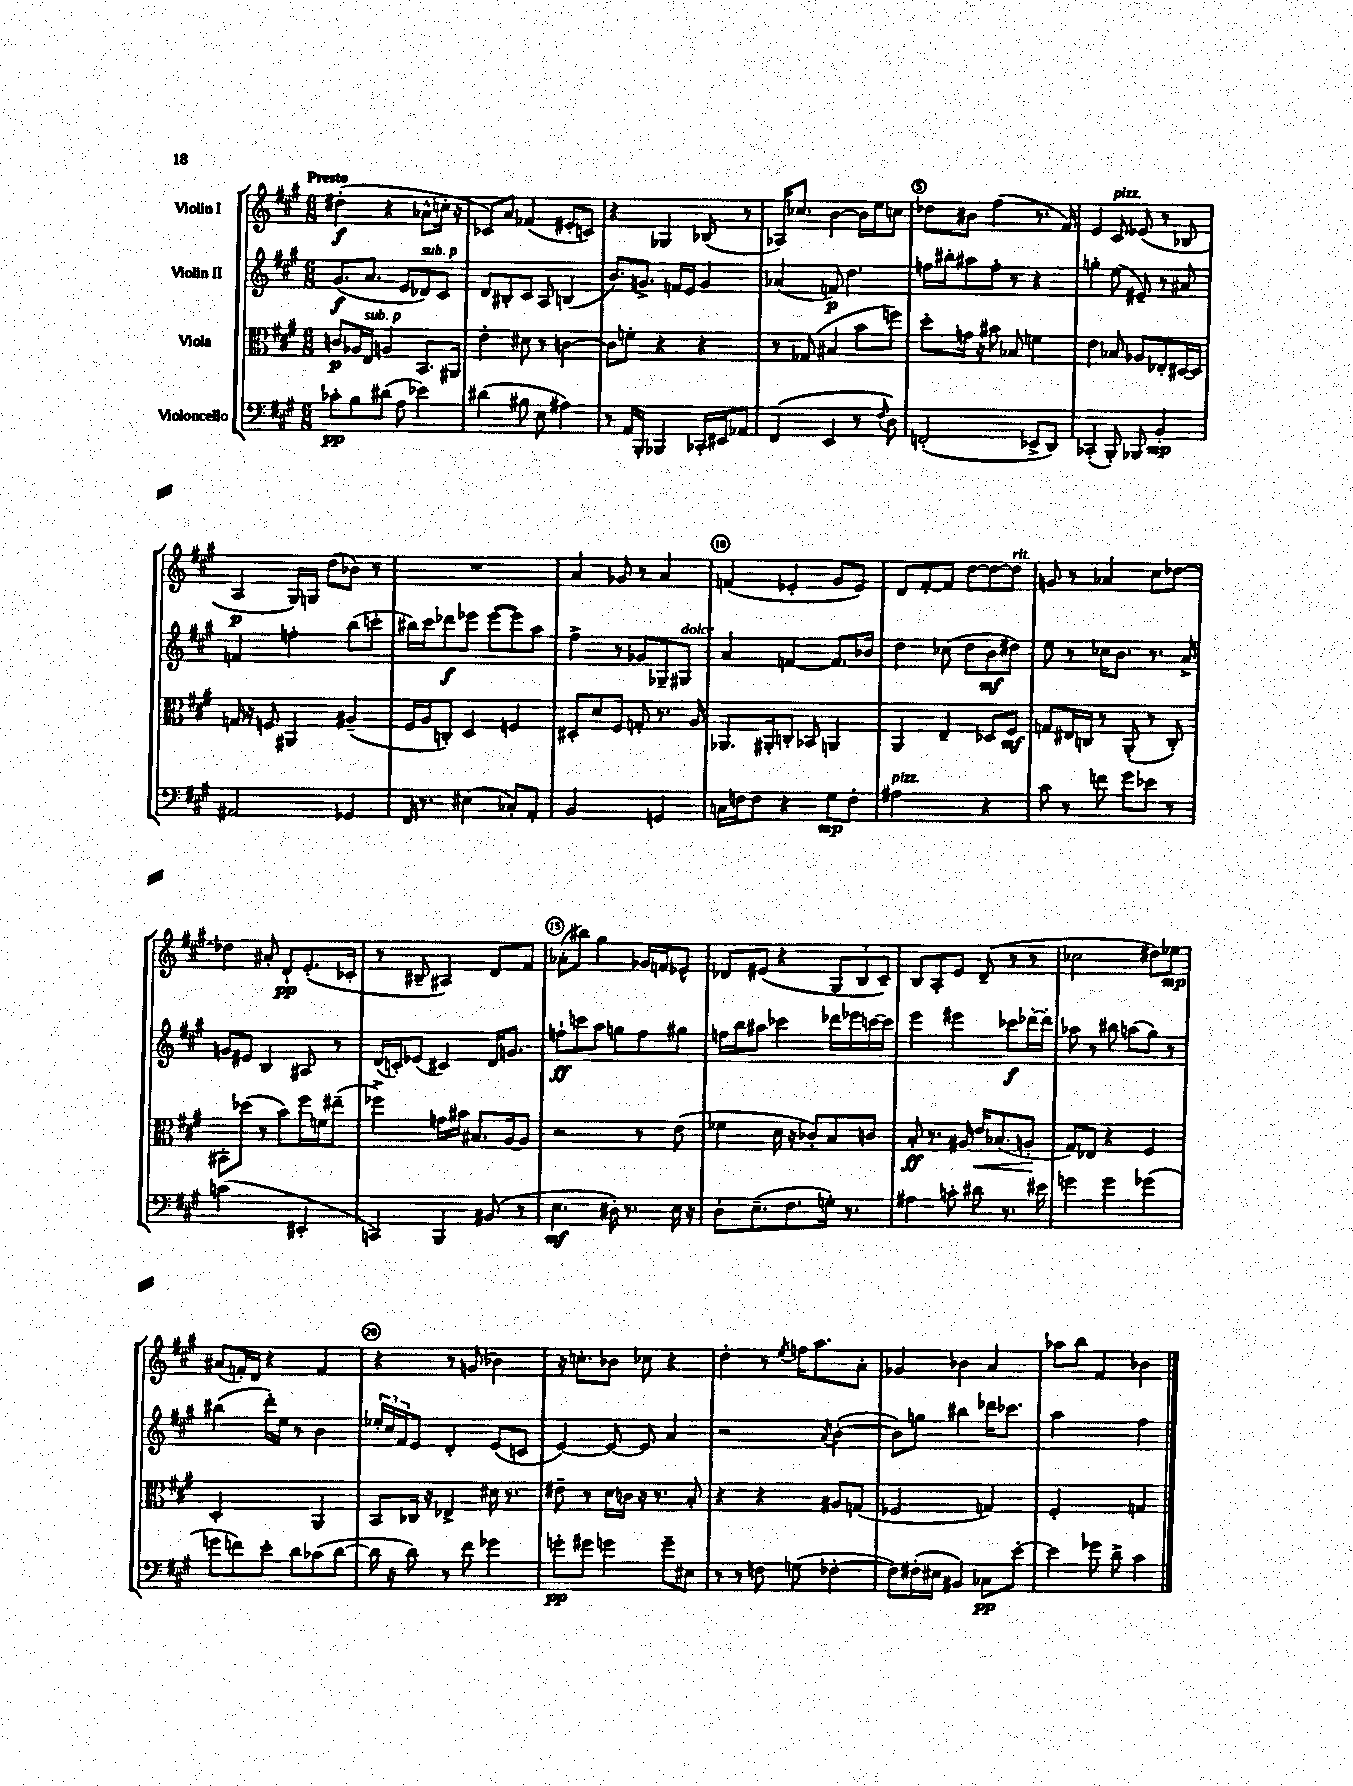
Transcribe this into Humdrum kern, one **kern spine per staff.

**kern	**kern	**kern	**kern
*staff4	*staff3	*staff2	*staff1
*clefF4	*clefC3	*clefG2	*clefG2
*k[f#c#g#]	*k[f#c#g#]	*k[f#c#g#]	*k[f#c#g#]
*M6/8	*M6/8	*M6/8	*M6/8
8c-'\L	8c/L	(8.g#/L	(4dd#'\
8B\	16A-/L	.	.
.	16E/JJ	8.a/J	.
(8d#\J	4A/	.	4r
8A\	.	8e/L	.
4e-\)	8.BB/L	8d-/)	8a-^^\L
.	.	8c#/J	16cc'\Jk
.	16AA#/Jk	.	16r
=	=	=	=
(4d#\	4e'\	8d/L	8c-/L)
.	.	8B#'/	8a/J
8B#\	8d#\	8c#/J	(4f-/
8E\	8r	8A/	.
4A#\)	[4c\	(4B/	8e#'/L
.	.	.	8c/J)
=	=	=	=
8r	8c\]L	8.b/L)	4r
16AA/LL	8f'\J	.	.
16BBB'/JJ	.	8.g^/J	.
4BBB-/	4r	.	4G-/
.	.	16f/LL	.
.	.	16e/JJ	.
16CC-'/LL	4r	4g/	(8B-/
16EE#/J	.	.	.
8AA-/J	.	.	8r
=	=	=	=
(4FF#/	8r	(4a-/	16A-/LK)
.	.	.	8.cc-/J
.	(8G-/	.	.
4EE/	4B#/	8f/)	[4b\
.	.	4.dd\	.
8r	8b\L	.	16b\]LL
.	.	.	16ee\J
8qqF#/	.	.	.
8D\)	8ff\J)	.	8cc\J
=	=	=	=
(2FF'/	8dd'\L	16ff\LL	8dd-\L
.	.	16bb#'\J	.
.	16g\Jk	8aa#\	8b#\J
.	16r	.	.
.	8b#\	8ff'\J	(4ff#\
.	8B-/	8r	.
8EE-^/L	4f\	4r	8.r
8DD/J)	.	.	.
.	.	.	16f#/)
=	=	=	=
(4CC-'/	4e\	4gg'\	4e/
8BBB'/)	8B-/	(8ee\	8c#/
8BBB-/	8A-/L	8e#~/)	(8e-/
4BB'/	8E-'/	8r	8r
.	[16D#/L	8a#/	8B-/
.	16D#/]JJ	.	.
=	=	=	=
2AA#/	16G/	4f/	4A/
.	16r	.	.
.	8F/	.	.
.	4AA#/	4ff'\	16G#/LL)
.	.	.	16G/JJ
.	.	.	(8dd\L
4GG-/	(4A#~/	(8bb\L	8b-\J)
.	.	8ccc'\J	8r
=	=	=	=
16FF#/	16F#/LL	16bb#\LL)	2.r
8.r	16A/J	16ccc#\J	.
.	8C'/J)	8ddd-\	.
(4E#\	4D/	8eee-\J	.
.	.	([8eee-\L	.
8C-'/L)	4F/	8eee-\])	.
8AA'/J	.	8aa\J	.
=	=	=	=
2BB/	8D#'/L	4ff#^\	4a/
.	8d/	.	.
.	8F#/J	8r	8g-/
.	8G'/	8g-/L	8r
4GG/	8.r	8G-~/	4a/
.	.	8G#/J	.
.	16A/	.	.
=	=	=	=
16C\LL	8.AA-/L	4a/	(4f/
16F\J	.	.	.
8F\J	.	.	.
.	16AA#'/k	.	.
4r	8C'/J	[4f/	4e-'/
.	8BB-/	.	.
8G#\L	4AA/	8.f/]L	8g#/L
8F'\J	.	.	8e-/J)
.	.	16b-/Jk	.
=	=	=	=
2A#\	4AA/	4dd\	8d/L
.	.	.	[8f#'/
.	4E~/	(8cc-\	8f#/]J
.	.	8dd\L	[8dd\L
4r	8D-/L	8b\	8dd\_
.	8F#/J	8dd#\J)	8dd\]J
=	=	=	=
8c#\	8G/L	8ee\	8g/
8r	16E#/L	8r	8r
.	16C/JJ	.	.
8f\	8r	16cc-\LK	4a-/
.	.	8.b\J	.
8g#\L	(8AA'/	.	.
8e-\J	8r	8.r	8cc#\L
8r	8C'/)	.	[8dd-\J
.	.	16a^/	.
=	=	=	=
(2c\	8BB#'\L	8g/L	4dd-\]
.	(8dd-\J	8e#/J	.
.	8r	4B/	8a#'/
.	8b\L)	.	8d`/L
4EE#'/	16ff#\L	8A#/	(8.e'/
.	16f\J	.	.
.	(8ee#~\J	8r	.
.	.	.	16c-'/Jk
=	=	=	=
4CC/)	4ff-^\)	(16d/LL	8r
.	.	16c'/J)	.
.	.	(8e-/J	8B#~/
4BBB/	16g\LL	4c#/)	4A#/)
.	16b#\JJ	.	.
.	8.B#/L	.	.
(8BB#/	.	16d/LK	8d/L
.	[16A/k	8.g/J	.
8r	8A/]J	.	8f#/J
=	=	=	=
4.E\	2r	8ff`\L	(8a-'\L
.	.	8ccc\	8bb#\J)
.	.	8aa\J	4gg#\
16D#'\)	.	8gg\L	.
8.r	.	.	.
.	8r	8ff\	16g-/LL
.	.	.	16f/J
16E\	(8e\	8gg#\J	8e-^^/J
16r	.	.	.
=	=	=	=
8D'\L	4f-\	16ff\LL	8d-/L
.	.	16bb\J	.
(8.E~\	.	8aa#\J	(8e#/J
.	16d\	4ccc-\	4r
8.F#\	16r	.	.
.	8c-'/L)	.	.
16G'\Jk)	8B/	16ddd-\LL	12G#/L
8.r	.	16eee-\	.
.	.	.	12B/
.	8c/J	[16ccc\	.
.	.	.	12c#~/J)
.	.	16ccc\]JJ	.
=	=	=	=
4A#\	8B'/	4eee\	8B/L
.	8.r	.	8A'/
8c'\	.	4eee#\	8e/J
.	16A#/	.	.
8d#\	16e/LK	.	(8d~/
.	(8.B-/	.	.
8.r	.	8ccc-\L	8r
.	8A'/J	[16ddd-'\L	8r
16e#\	.	16ddd-'\]JJ	.
=	=	=	=
4g\	8G#/L)	8aa-\	2cc-\
.	8E-/J	8r	.
4g\	4r	8bb#\	.
.	.	(8aa\L	.
(4g-\	4F#/	8gg#\J)	8dd#\L)
.	.	8r	8ee-\J
=	=	=	=
8g\L	2D'/	(4bb#\	(8a#/L
8f\)	.	.	16f'/L)
.	.	.	16d/JJ
8e'\J	.	16ddd'\LL)	4r
.	.	16ee\JJ	.
8d\L	.	8r	.
(8c-\	4AA/	4b\	4f/
[8d\J	.	.	.
=	=	=	=
16d\]	8BB/L	24ee-'/LL	4r
.	.	24cc#/	.
16r	.	.	.
.	.	24f#/J	.
8d\)	16C-/Jk	8e/J	.
.	16r	.	.
8r	4E-^/	4d'/	8r
8f#\	.	.	(8g/
4g-\	16d#\	(8e/L	4b-\)
.	8.r	.	.
.	.	8c/J	.
=	=	=	=
8g'\L	8e#~\	[4e/)	16r
.	.	.	8.cc'\L
8g#\J	8r	.	.
4g\	16d\LL	8e/_	8b-\J
.	16c\JJ	.	.
.	16r	8e/]	8cc-\
.	8.r	.	.
8g~\L	.	4a/	4r
8E#\J	8B'/	.	.
=	=	=	=
8r	4r	2r	4dd'\
8r	.	.	.
8F\	4r	.	8r
.	.	.	8qee/
(8G\	.	.	16ff\LK
.	.	.	8.aa\
.	.	8qa/	.
[4F-'\	8A#/L	([4b'\	.
.	(8G/J	.	8a'\J
=	=	=	=
8F-\]L)	2F-/	8b\]L)	4g-/
(16F#'\L	.	8gg\J	.
16E#\JJ	.	.	.
4BB#/)	.	4bb#\	4b-\
8C-\L	4G/)	16ddd-\LK	4a/
.	.	8.ccc-\J	.
[8e'\J	.	.	.
=	=	=	=
4e\]	2F#'/	2aa\	8aa-\L
.	.	.	8bb\J
8g-\	.	.	4f#/
8d^\	.	.	.
4c#\	4G/	4ff#\	4b-\
==	==	==	==
*-	*-	*-	*-
